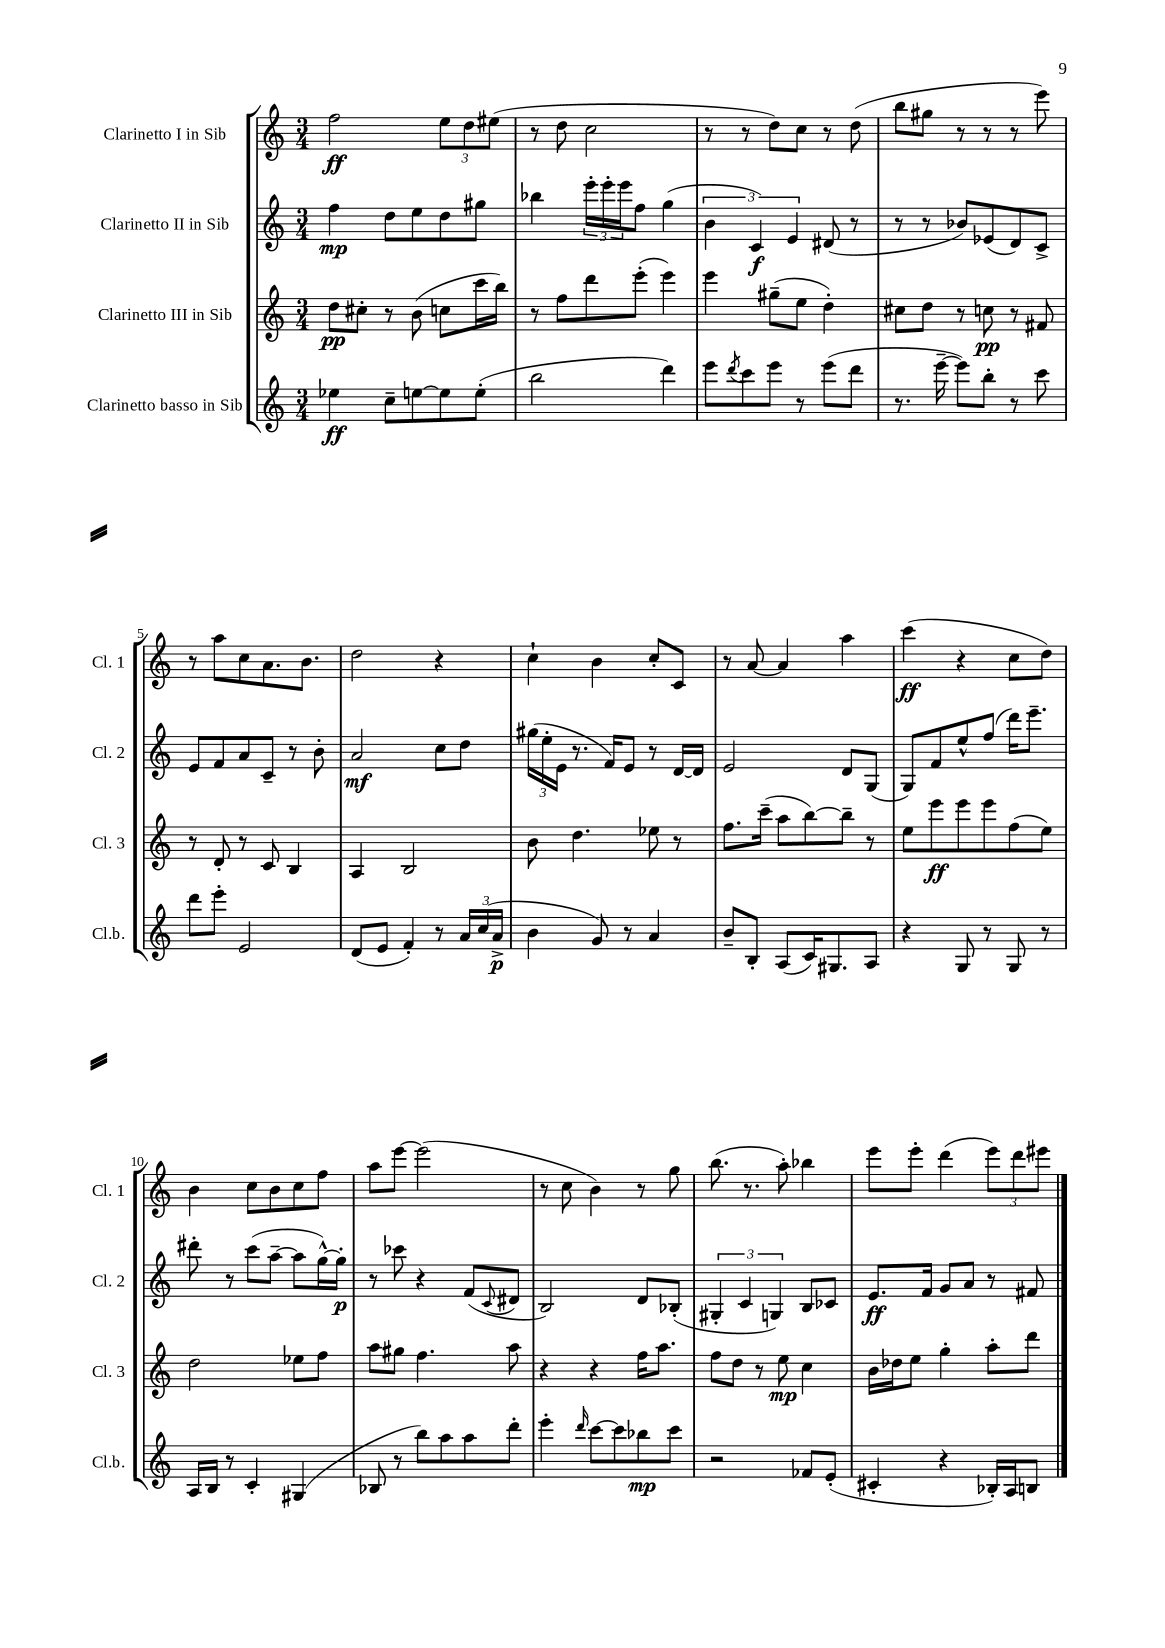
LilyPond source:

<<
\new StaffGroup <<
\new Staff = "s0" \with { instrumentName = "Clarinetto I in Sib" shortInstrumentName = "Cl. 1" } {
    \clef treble \key c \major \numericTimeSignature \time 3/4
    f''2\ff \tuplet 3/2 { e''8 d''8 eis''8( } |
    r8 d''8 c''2 |
    r8 r8 d''8) c''8 r8 d''8( |
    b''8 gis''8 r8 r8 r8 e'''8) |
    r8 a''8 c''8 a'8. b'8. |
    d''2 r4 |
    c''4-! b'4 c''8-. c'8 |
    r8 a'8~ a'4 a''4 |
    c'''4\ff( r4 c''8 d''8) |
    b'4 c''8 b'8 c''8 f''8 |
    a''8 e'''8~ e'''2( |
    r8 c''8 b'4) r8 g''8 |
    b''8.( r8. a''8-.) bes''4 |
    e'''8 e'''8-. d'''4( \tuplet 3/2 { e'''8) d'''8 eis'''8 } \bar "|." |
}
\new Staff = "s1" \with { instrumentName = "Clarinetto II in Sib" shortInstrumentName = "Cl. 2" } {
    \clef treble \key c \major \numericTimeSignature \time 3/4
    f''4\mp d''8 e''8 d''8 gis''8 |
    bes''4 \tuplet 3/2 { e'''16-. e'''16-. e'''16 } f''8 g''4( |
    \tuplet 3/2 { b'4 c'4\f) e'4 } dis'8( r8 |
    r8 r8 bes'8) ees'8( d'8) c'8-> |
    e'8 f'8 a'8 c'8-- r8 b'8-. |
    a'2\mf c''8 d''8 |
    \tuplet 3/2 { gis''16( e''16-. e'16 } r8. f'16) e'8 r8 d'16~ d'16 |
    e'2 d'8 g8( |
    g8) f'8 e''8-^ f''8( d'''16) e'''8.-- |
    dis'''8-. r8 c'''8( a''8~-- a''8 g''16~-^) g''16-.\p |
    r8 ces'''8 r4 f'8( \appoggiatura { c'8 } dis'8 |
    b2) d'8 bes8-.( |
    \tuplet 3/2 { gis4-. c'4 g4) } b8 ces'8 |
    e'8.\ff f'16 g'8 a'8 r8 fis'8 \bar "|." |
}
\new Staff = "s2" \with { instrumentName = "Clarinetto III in Sib" shortInstrumentName = "Cl. 3" } {
    \clef treble \key c \major \numericTimeSignature \time 3/4
    d''8\pp cis''8-. r8 b'8( c''8 c'''16 b''16) |
    r8 f''8 d'''8 e'''8-.( e'''4) |
    e'''4 gis''8--( e''8 d''4-.) |
    cis''8 d''8 r8 c''8\pp r8 fis'8 |
    r8 d'8-. r8 c'8 b4 |
    a4 b2 |
    b'8 d''4. ees''8 r8 |
    f''8. c'''16--( a''8 b''8~) b''8-- r8 |
    e''8 e'''8\ff e'''8 e'''8 f''8( e''8) |
    d''2 ees''8 f''8 |
    a''8 gis''8 f''4. a''8 |
    r4 r4 f''16 a''8. |
    f''8 d''8 r8 e''8\mp c''4 |
    b'16 des''16 e''8 g''4-. a''8-. d'''8 \bar "|." |
}
\new Staff = "s3" \with { instrumentName = "Clarinetto basso in Sib" shortInstrumentName = "Cl.b." } {
    \clef treble \key c \major \numericTimeSignature \time 3/4
    ees''4\ff c''8-- e''8~ e''8 e''8-.( |
    b''2 d'''4) |
    e'''8 \acciaccatura { d'''8 } c'''8 e'''8 r8 e'''8( d'''8 |
    r8. e'''16~-- e'''8) b''8-. r8 c'''8 |
    d'''8 e'''8-. e'2 |
    d'8( e'8 f'4-.) r8 \tuplet 3/2 { a'16 c''16( a'16->\p } |
    b'4 g'8) r8 a'4 |
    b'8-- b8-. a8( c'16) gis8. a8 |
    r4 g8 r8 g8 r8 |
    a16 b16 r8 c'4-. gis4( |
    bes8 r8 b''8) a''8 a''8 d'''8-. |
    e'''4-. \grace { d'''16 } c'''8~ c'''8 bes''8\mp c'''8 |
    r2 fes'8 e'8-.( |
    cis'4-. r4 bes16-.) a16 b8 \bar "|." |
}
>>
>>
